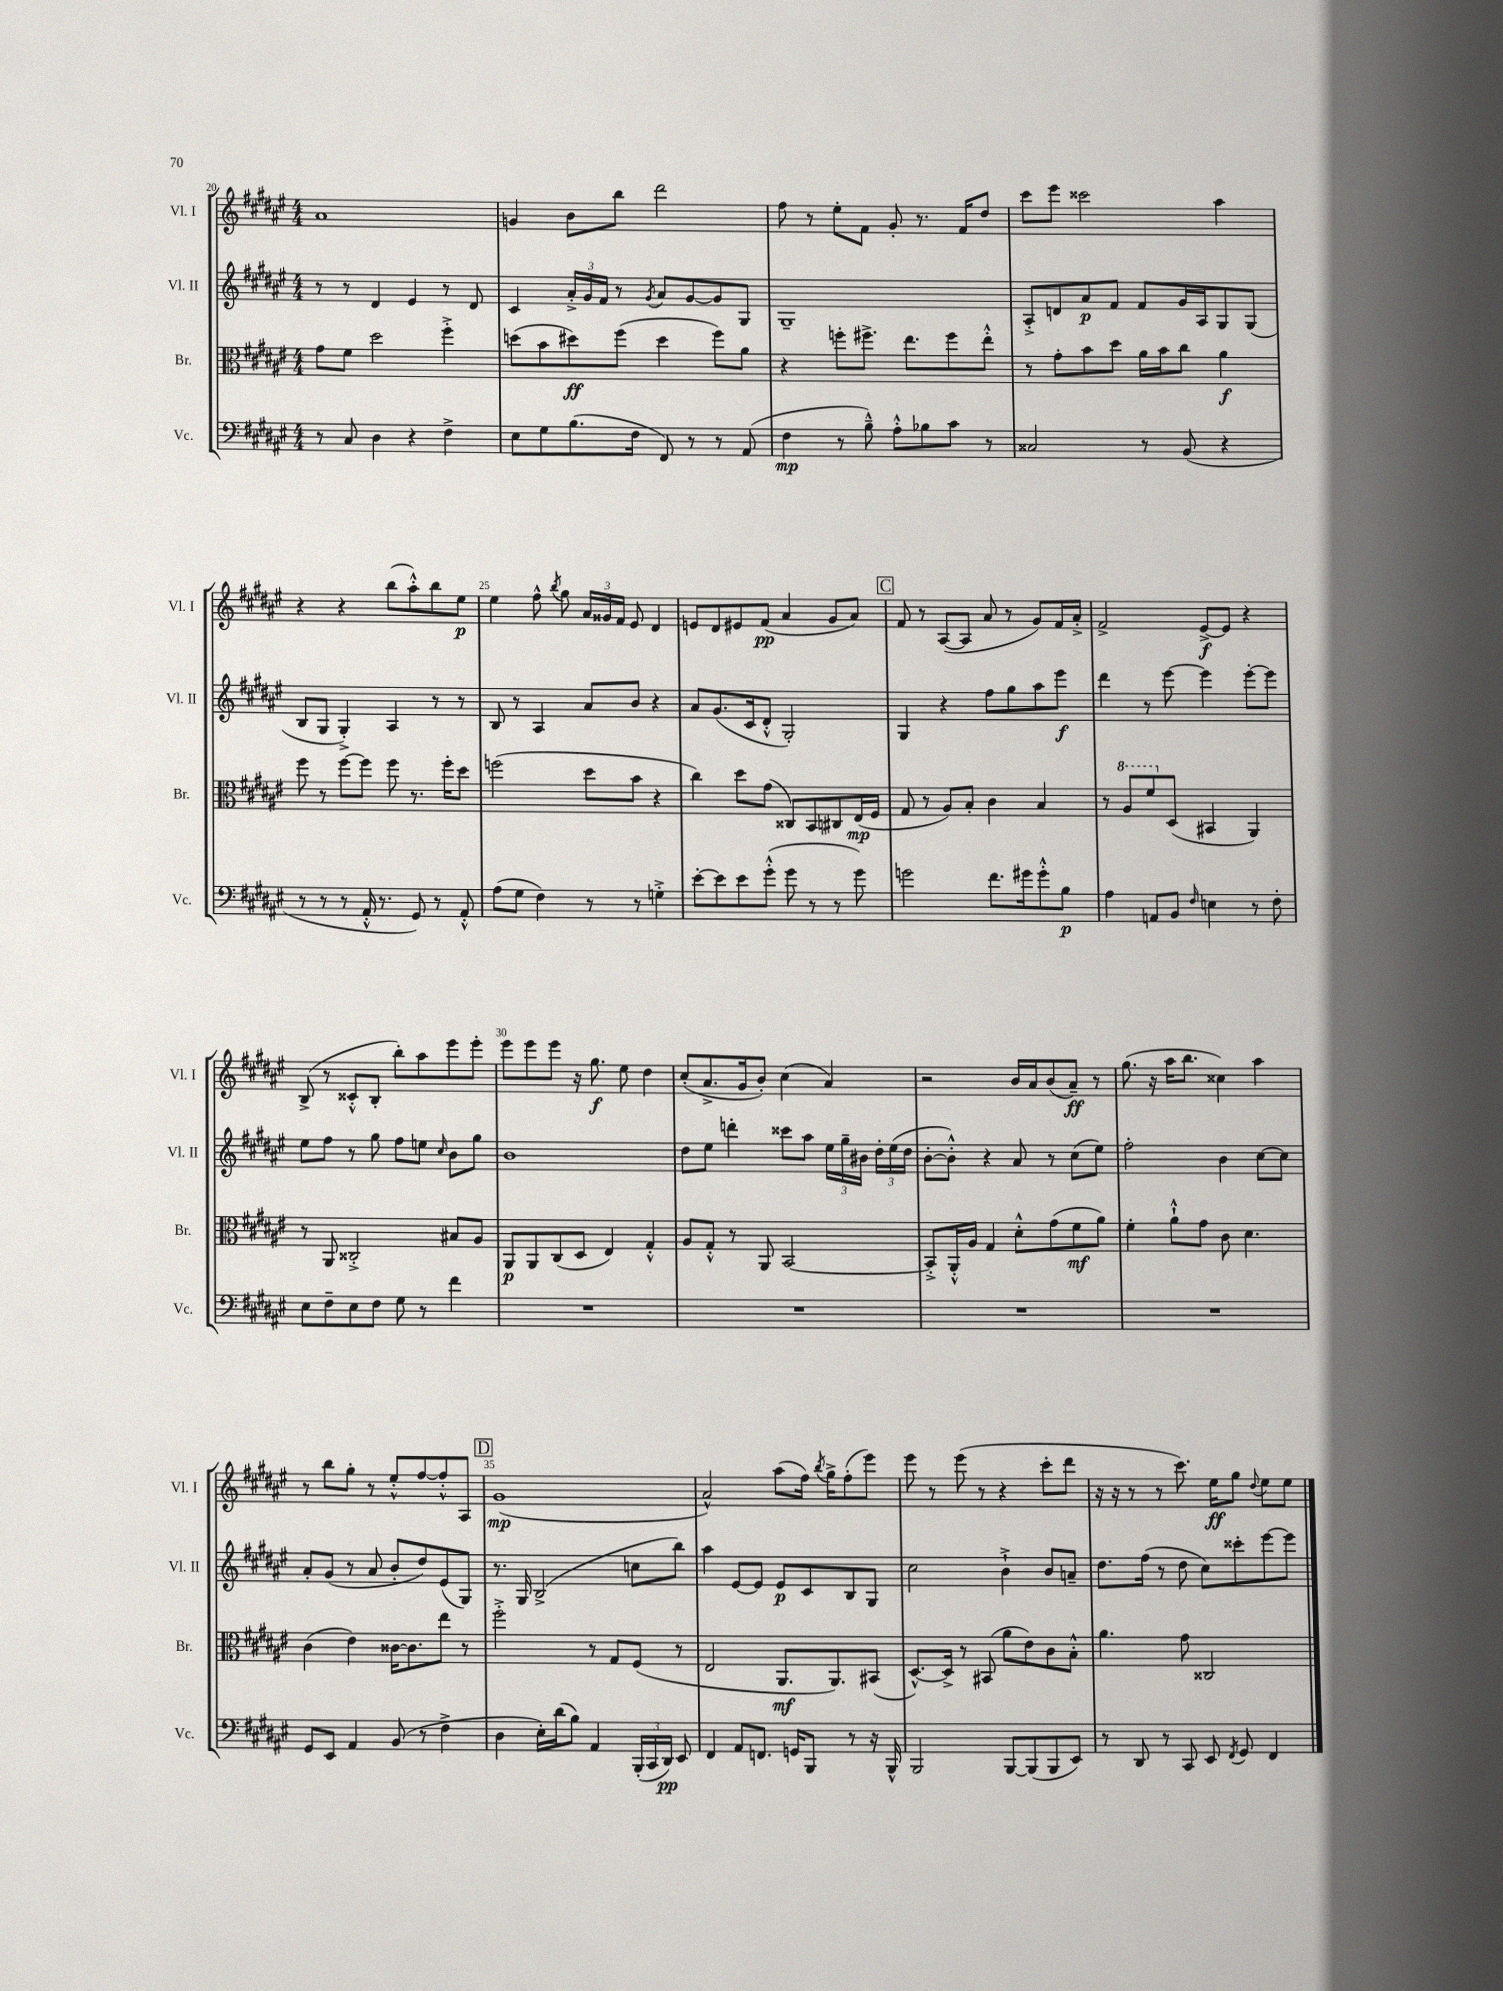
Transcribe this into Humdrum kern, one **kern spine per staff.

**kern	**kern	**kern	**kern
*staff4	*staff3	*staff2	*staff1
*clefF4	*clefC3	*clefG2	*clefG2
*k[f#c#g#d#a#e#]	*k[f#c#g#d#a#e#]	*k[f#c#g#d#a#e#]	*k[f#c#g#d#a#e#]
*M4/4	*M4/4	*M4/4	*M4/4
8r	8g#	8r	1a#
8C#	8f#	8r	.
4D#	2dd#	4d#	.
4r	.	4e#	.
4F#^	4ff#'^	8r	.
.	.	8d#	.
=	=	=	=
8E#	(8dd	4c#	4g
8G#	8b	.	.
(8.B	8dd#)	24a#'^	8b
.	.	24g#	.
.	.	24f#	.
.	(8ff#	8r	8bb
16F#	.	.	.
.	.	8qg#	.
8FF#)	4dd#	8a#	2ddd#
8r	.	[8g#	.
8r	8ff#)	8g#]	.
(8AA#	8a#	8G#	.
=	=	=	=
4F#	4r	1G#~	8ff#
.	.	.	8r
8r	8ff'	.	8ee#'
8B~^^)	8.ff#^	.	8f#
8A#'^^	.	.	8g#'
.	8.ee#	.	.
8B-	.	.	8.r
8c#	8ff#	.	.
.	.	.	16f#
8r	8ee#'^^	.	8dd#
=	=	=	=
2C##	8r	8A#'^	8ccc#
.	8g#'	8d	8eee#
.	8b	8a#	2ccc##
.	8dd#	8f#	.
8r	16a#	8f#	.
.	16b	.	.
(8BB	8cc#	16g#	.
.	.	16A#	.
4r	4a#	8G#	4aa#
.	.	(8G#	.
=	=	=	=
8r	8ff#	8B	4r
8r	8r	8G#	.
8r	[8ff#	4G#'^)	4r
16AA#'^^	8ff#]	.	.
8.r	.	.	.
.	8ff#	4A#	(8bb
8GG#)	8.r	.	8aa#'^^)
8r	.	8r	8bb
.	16ff#'	.	.
8AA#'^^	8dd#	8r	8ee#
=	=	=	=
(8A#	(2ff	8B	4ee#
8G#	.	8r	.
4F#)	.	4A#	8ff#^^
.	.	.	8qbb
.	.	.	8gg#
8r	8dd#	8a#	24a#
.	.	.	24g##
.	.	.	24f#
8r	8b	8b	8e#
4G'^	4r	4r	4d#
=	=	=	=
[8e#'	4cc#)	8a#	8e
8e#]	.	(8.g#	8d#
8e#	8dd#	.	8e#
.	.	16c#	.
(8g#'^^	(8g#	8d#'^^	(8f#
8g#	8C##)	2G#')	4a#
8r	8BB	.	.
8r	8C#	.	8g#
8g#)	(16E#	.	8a#)
.	16F#	.	.
=	=	=	=
2g	8G#	4G#	8f#
.	8r	.	8r
.	8A#)	4r	([8A#
.	8B'	.	8A#]
8.f#	4c#	8ff#	8a#
.	.	8gg#	8r
16g#	.	.	.
8g#'^^	4B	8aa#	8g#)
8B	.	8eee#	16f#
.	.	.	16a#'^
=	=	=	=
4A#	8r	4ddd#	2f#^
.	8a#	.	.
8AA	8ff#	8r	.
8BB	(8D#	[8eee#	.
16qqF#	.	.	.
4E	4BB#	4eee#]	[8e#^
.	.	.	8e#]
8r	4AA#)	[8eee#'	4r
8F#'	.	8eee#]	.
=	=	=	=
8E#	8r	8ee#	(8B^
8F#~	8AA#	8ff#	8r
8E#	2C##'^	8r	8c##'^^
8F#	.	8gg#	8B'
8G#	.	8ff#	8bb')
8r	.	8ee	8aa#
.	.	16qqcc#	.
4f#	8B#	8b	8eee#
.	8A#	8gg#	8eee#'
=	=	=	=
1r	8AA#	1b	8eee#
.	8AA#	.	8eee#
.	(8C#	.	8eee#
.	8D#	.	16r
.	.	.	8.gg#
.	4E#)	.	.
.	.	.	8ee#
.	4G#'^^	.	4dd#
=	=	=	=
1r	8A#	8dd#	(8cc#'
.	8G#'^^	8ee#	8.a#^
.	8r	4ddd'	.
.	.	.	16g#
.	8AA#	.	8b')
.	[2BB	8ccc##	(4cc#
.	.	8aa#	.
.	.	24ee#	4a#)
.	.	24gg#~	.
.	.	24b#	.
.	.	24dd#'	.
.	.	(24ee#	.
.	.	24dd#	.
=	=	=	=
1r	8BB'^]	[8b'	2r
.	16AA#'^^	8b'^^])	.
.	16A#	.	.
.	4G#	4r	.
.	8d#'^^	8a#	16b
.	.	.	16a#
.	(8g#	8r	(8b
.	8f#	(8cc#	8a#~)
.	8a#)	8ee#)	8r
=	=	=	=
1r	4f#'	2ff#'	(8.gg#
.	.	.	16r
.	8a#`^^	.	16aa#
.	.	.	8.bb
.	8g#	.	.
.	8c#	4b	4cc##)
.	4.d#	.	.
.	.	[8cc#	4aa#
.	.	8cc#]	.
=	=	=	=
8GG#	(4c#	8a#'	8r
8EE#	.	(8g#	8bb
4AA#	4e#)	8r	8gg#'
.	.	8a#	8r
(8BB	[16c##	8b'	8ee#'^^
.	8.c##]	.	.
8r	.	8dd#)	[8ff#
4F#^	8ee#	(8e#	8ff#'^^]
.	8r	8G#)	8A#
=	=	=	=
4D#	2ff#'^	8.r	(1g#
.	.	16G#	.
16E#')	.	(2B^	.
(16d#	.	.	.
8B)	.	.	.
4AA#	8r	.	.
.	8G#	.	.
(24BBB'	(8F#	8cc	.
24CC#	.	.	.
24DD#)	.	.	.
8EE#	8r	8bb)	.
=	=	=	=
4FF#	2E#	4aa#	2a#^^)
8AA#	.	[8e#	.
8.FF	.	8e#]	.
.	8.AA#	8e#	(8aa#
16GG	.	.	.
8BBB	.	8c#	16ff#)
.	.	.	8qbb
.	8.AA#)	.	16gg#^
8r	.	8B	(8ff#'
16r	(8BB#	8G#	8eee#)
16BBB^^	.	.	.
=	=	=	=
2BBB	[8.D#^^)	2cc#	8eee#
.	.	.	8r
.	16D#^]	.	.
.	8r	.	(8eee#
.	(8BB#	.	8r
[8BBB	8a#	4b`^	4r
(8BBB]	8e#)	.	.
8BBB	8c#	8b	8ccc#'
8EE#)	8B'^^	8a~	8ddd#
=	=	=	=
8r	4.a#	8.dd#	16r
.	.	.	16r
8DD#	.	.	8r
.	.	(16ff#	.
8r	.	8r	8r
8CC#	8g#	8dd#	8.ccc#)
8EE#	2C##	8cc#)	.
.	.	.	16ee#
8qFF#	.	.	.
8GG#	.	8ccc##'	8gg#
.	.	.	8qqdd#
4FF#	.	[8eee#	8ee#
.	.	8eee#]	8ee#
==	==	==	==
*-	*-	*-	*-
